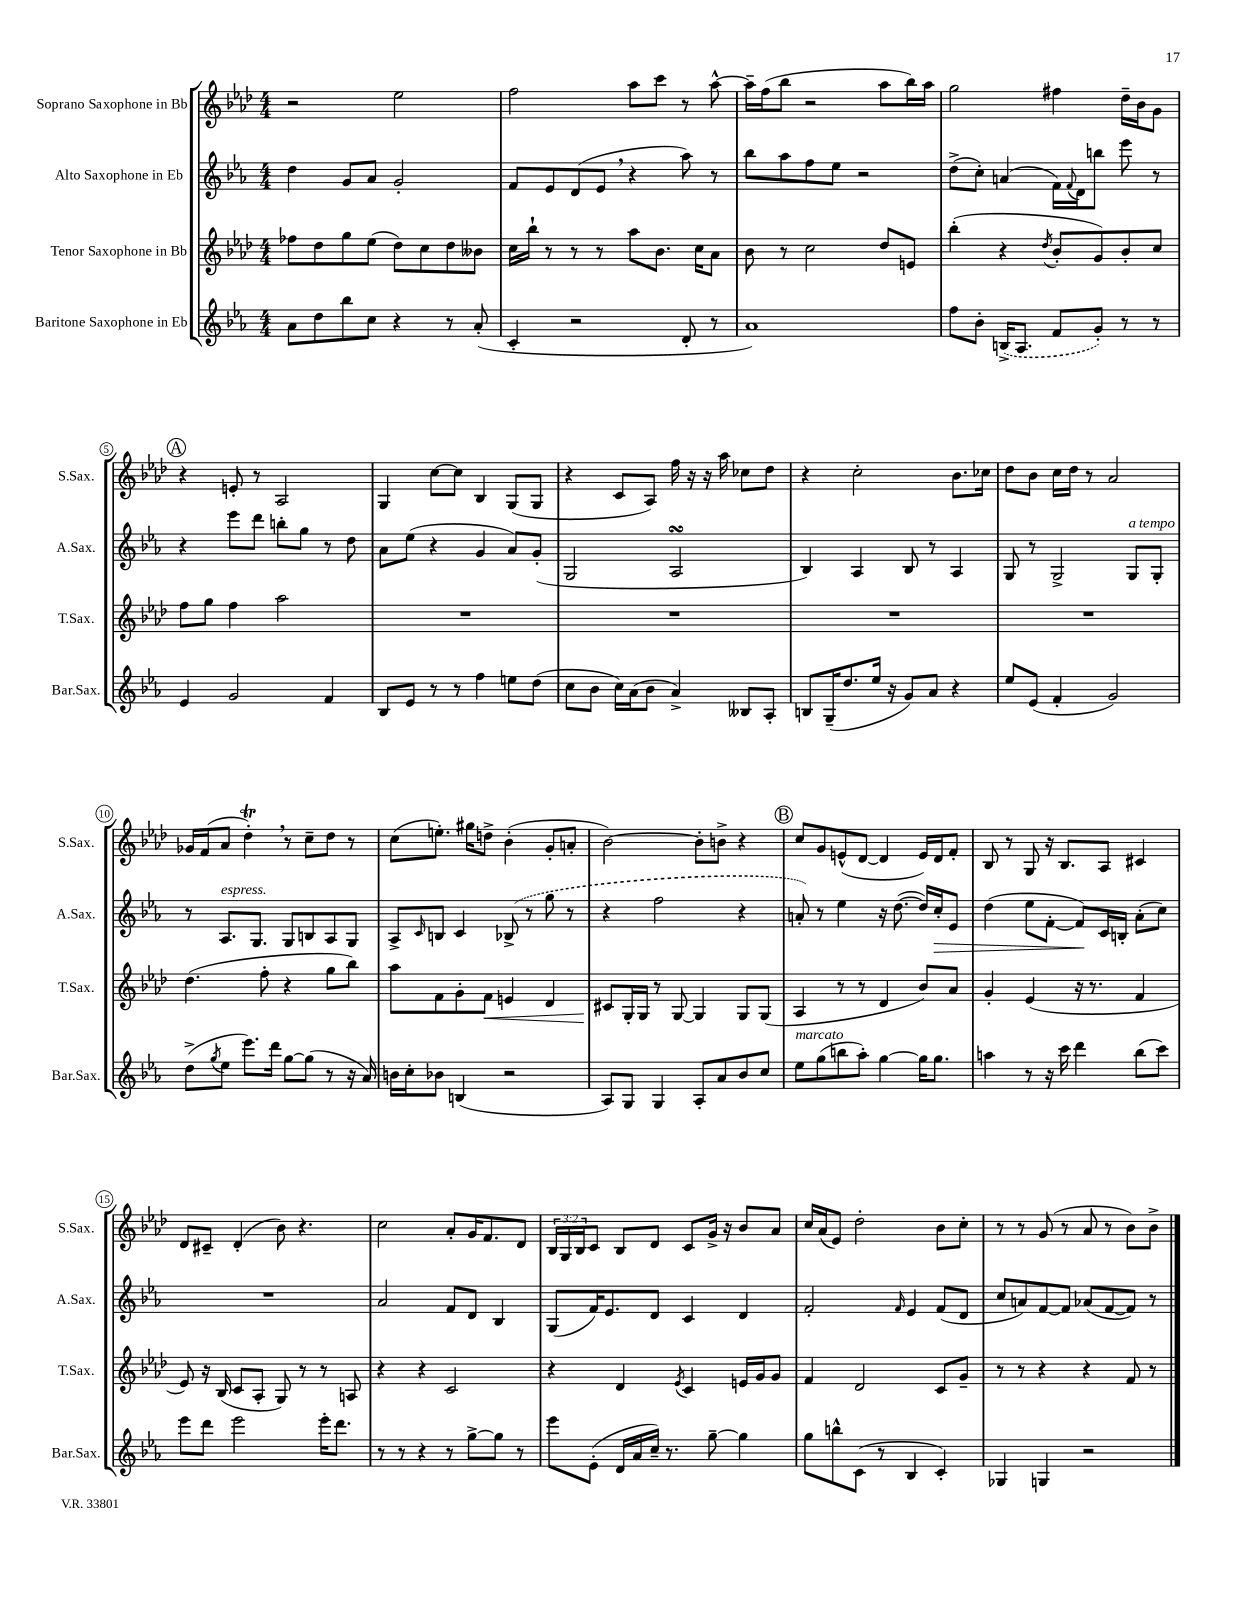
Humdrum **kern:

**kern	**kern	**dynam	**kern	**dynam	**kern
*part4	*part3	*part3	*part2	*part2	*part1
*staff4	*staff3	*staff3	*staff2	*staff2	*staff1
*I"Baritone Saxophone in Eb	*I"Tenor Saxophone in Bb	*	*I"Alto Saxophone in Eb	*	*I"Soprano Saxophone in Bb
*I'Bar.Sax.	*I'T.Sax.	*	*I'A.Sax.	*	*I'S.Sax.
*clefG2	*clefG2	*	*clefG2	*	*clefG2
*k[b-e-a-]	*k[b-e-a-d-]	*	*k[b-e-a-]	*	*k[b-e-a-d-]
*M4/4	*M4/4	*	*M4/4	*	*M4/4
=1	=1	=1	=1	=1	=1
8a-\L	8ff-X\L	.	4dd\	.	2r
8dd\	8dd-\	.	.	.	.
8bb-\	8gg\	.	8g/L	.	.
8cc\J	(8ee-\J	.	8a-/J	.	.
4r	8dd-\L)	.	2g'/	.	2ee-\
.	8cc\	.	.	.	.
8r	8dd-\	.	.	.	.
(8a-'/	8b--X\J	.	.	.	.
=2	=2	=2	=2	=2	=2
4c'/	16cc\LL	.	8f/L	.	2ff\
.	16bb-`\JJ	.	.	.	.
.	8r	.	8e-/	.	.
2r	8r	.	(8d/	.	.
.	8r	.	8e-,/J	.	.
.	8aa-\L	.	4r	.	8aa-\L
.	8.b-\J	.	.	.	8ccc\J
8d'/	.	.	8aa-\)	.	8r
.	16cc\KL	.	.	.	.
8r	8a-\J	.	8r	.	[8aa-^^\
=3	=3	=3	=3	=3	=3
1a-)	8b-\	.	8bb-\L	.	16aa-~\LL]
.	.	.	.	.	(16ff\J
.	8r	.	8aa-\	.	8bb-\J
.	2cc\	.	8ff\	.	2r
.	.	.	8ee-\J	.	.
.	.	.	2r	.	.
.	8dd-/L	.	.	.	8aa-\L
.	8en/J	.	.	.	16bb-\L)
.	.	.	.	.	16aa-\JJ
=4	=4	=4	=4	=4	=4
8ff\L	(4bb-'\	.	(8dd^\L	.	2gg\
8b-'\J	.	.	8cc'\J)	.	.
(16Bn^/KL	4r	.	(4an/	.	.
8.A-/J	.	.	.	.	.
.	8qdd-/	.	.	.	.
8f/L	8b-'/L	.	16f\LL)	.	4ff#X\
.	.	.	8qqf/	.	.
.	.	.	16d\J	.	.
8g'/J)	8g/)	.	8bbn\J	.	.
8r	8b-'/	.	8eee-\	.	16dd-~\LL
.	.	.	.	.	16b-\J
8r	8cc/J	.	8r	.	8g\J
!!LO:LB:g=z
!!LO:REH:place=s1:t=A
=5	=5	=5	=5	=5	=5
4e-/	8ff\L	.	4r	.	4r
.	8gg\J	.	.	.	.
2g/	4ff\	.	8eee-\L	.	8en'/
.	.	.	8ddd\J	.	8r
.	2aa-\	.	8bbn'\L	.	2A-/
.	.	.	8gg\J	.	.
4f/	.	.	8r	.	.
.	.	.	8dd\	.	.
=6	=6	=6	=6	=6	=6
8B-/L	1r	.	8a-\L	.	4G/
8e-/J	.	.	(8ee-\J	.	.
8r	.	.	4r	.	[8cc\L
8r	.	.	.	.	8cc\J]
4ff\	.	.	4g/	.	4B-/
8een\L	.	.	8a-/L)	.	(8G/L
(8dd\J	.	.	(8g'/J	.	8G/J
=7	=7	=7	=7	=7	=7
8cc\L	1r	.	2G/	.	4r
8b-\J	.	.	.	.	.
16cc\LL)	.	.	.	.	8c/L
(16a-\J	.	.	.	.	.
8b-\J	.	.	.	.	8A-/J)
4a-^/)	.	.	2A-sSSs/	.	16ff\
.	.	.	.	.	16r
.	.	.	.	.	16r
.	.	.	.	.	16aa-\
8B--X/L	.	.	.	.	8cc-X\L
8A-'/J	.	.	.	.	8dd-\J
=8	=8	=8	=8	=8	=8
8Bn/L	1r	.	4B-/)	.	4r
(16G~/K	.	.	.	.	.
8.dd/	.	.	.	.	.
.	.	.	4A-/	.	2cc'\
16ee-/Jk	.	.	.	.	.
16r	.	.	.	.	.
8g/L)	.	.	8B-/	.	.
8a-/J	.	.	8r	.	.
4r	.	.	4A-/	.	8.b-\L
.	.	.	.	.	16cc-X\Jk
=9	=9	=9	=9	=9	=9
8ee-/L	1r	.	8G/	.	8dd-\L
(8e-/J	.	.	8r	.	8b-\J
4f'/	.	.	2G^/	.	16cc\LL
.	.	.	.	.	16dd-\JJ
.	.	.	.	.	8r
2g/)	.	.	.	.	2a-/
!	!	!	!LO:TX:a:i:t=a tempo	!	!
.	.	.	8G/L	.	.
.	.	.	8G'/J	.	.
!!LO:LB:g=z
=10	=10	=10	=10	=10	=10
(8dd^\L	(4.dd-\	.	8r	.	16g-X/LL
.	.	.	.	.	(16f/J
8qgg/	.	.	.	.	.
!	!	!	!LO:TX:a:i:t=espress.	!	!
8ee-\J	.	.	8.A-/L	.	8a-/J
8.eee-\L)	.	.	.	.	4dd-T',\)
.	.	.	8.G/J	.	.
.	8ff'\	.	.	.	.
16ddd\Jk	.	.	.	.	.
[8gg\L	4r	.	8G/L	.	8r
(8gg\J]	.	.	8Bn/	.	8cc~\L
8r	8gg\L	.	8A-/	.	8dd-\J
16r	8bb-\J)	.	8G/J	.	8r
16a-/)	.	.	.	.	.
=11	=11	=11	=11	=11	=11
16bn\LL	8aa-\L	.	8A-^/L	.	(8cc\L
16cc'\J	.	.	.	.	.
.	.	.	16qqc/	.	.
8b-X\J	8f\	.	8Bn/J	.	8.een'\J)
(4Bn/	8g'\	.	4c/	.	.
.	.	.	.	.	16gg#X\KL
!	!	!LO:HP:b	!	!	!
.	8f\J	<	.	.	8ddn^\J
2r	4en/	.	(8B-X^/	.	(4b-'\
.	.	.	8r	.	.
.	4d-/	.	8gg\	.	8g'/L
.	.	.	8r	.	8an'/J
=12	=12	=12	=12	=12	=12
8A-/L)	8c#X/L	.	4r	.	[2b-\)
8G/J	16G'/L	[	.	.	.
.	16G/JJ	.	.	.	.
4G/	8r	.	2ff\	.	.
.	[8G/	.	.	.	.
8A-'/L	4G/]	.	.	.	8b-'\L]
8a-/	.	.	.	.	8bn^\J
8b-/	8G/L	.	4r	.	4r
8cc/J	(8G/J	.	.	.	.
!!LO:REH:place=s1:t=B
=13	=13	=13	=13	=13	=13
!LO:TX:a:i:t=marcato	!	!	!	!	!
8ee-\L	4A-/	.	8an'/)	.	8cc/L
(8gg\	.	.	8r	.	8g/
8bbn\	8r	.	4ee-\	.	(8en^^/
8aa-'\J)	8r	.	.	.	[8d-/J
[4gg\	4d-/	.	16r	.	4d-/]
.	.	.	([8.dd\	.	.
16gg\KL]	8b-/L)	.	16dd/LL])	.	16e/LL)
!	!	!	!	!LO:HP:b	!
8.gg\J	.	.	16cc'/J	>	16d-/J
.	8a-/J	.	8e-/J	.	8f'/J
=14	=14	=14	=14	=14	=14
4aan\	4g'/	.	(4dd\	.	8B-/
.	.	.	.	.	8r
8r	(4e-/	.	8ee-\L	.	8G/
16r	.	.	[8f'\J	.	16r
16ccc\	.	.	.	.	8.B-/L
4ddd\	16r	.	8f/L])	.	.
.	8.r	.	.	.	.
.	.	.	16c/L	]	8A-/J
.	.	.	16Bn'/JJ	.	.
(8bb-\L	4f/	.	(8a-'\L	.	4c#X/
8ccc\J)	.	.	8cc\J)	.	.
!!LO:LB:g=z
=15	=15	=15	=15	=15	=15
8eee-\L	8e-/)	.	1r	.	8d-/L
8ddd\J	16r	.	.	.	8c#X~/J
.	(16B-/	.	.	.	.
2eee-\	8c/L	.	.	.	(4d-'/
.	8A-'/J	.	.	.	.
.	8G/)	.	.	.	8b-\)
.	8r	.	.	.	4.r
16eee-'\KL	8r	.	.	.	.
8.ddd\J	.	.	.	.	.
.	8An/	.	.	.	.
=16	=16	=16	=16	=16	=16
8r	4r	.	2a-/	.	2cc\
8r	.	.	.	.	.
4r	4r	.	.	.	.
8r	2c/	.	8f/L	.	8a-'/L
[8gg^\L	.	.	8d/J	.	16g/K
.	.	.	.	.	8.f/
8gg\J]	.	.	4B-/	.	.
8r	.	.	.	.	8d-/J
=17	=17	=17	=17	=17	=17
8eee-\L	4r	.	(8G/L	.	24B-/LL
.	.	.	.	.	24G/
.	.	.	.	.	24B-/J
(8e-'\J	.	.	16f/K)	.	8c/J
.	.	.	8.e-/	.	.
16d/LL	4d-/	.	.	.	8B-/L
16a-/	.	.	.	.	.
16cc~/JJ)	.	.	8d/J	.	8d-/J
8.r	.	.	.	.	.
.	8qe-/	.	.	.	.
.	4c/	.	4c/	.	8c/L
[8gg~\	.	.	.	.	16g^/Jk
.	.	.	.	.	16r
4gg\]	16en/LL	.	4d/	.	8b-/L
.	16g/J	.	.	.	.
.	8g/J	.	.	.	8a-/J
=18	=18	=18	=18	=18	=18
8gg\L	4f/	.	2f'/	.	16cc/LL
.	.	.	.	.	(16a-/J
8bbn^^\	.	.	.	.	8e-/J)
(8c\J	2d-/	.	.	.	2dd-'\
8r	.	.	.	.	.
.	.	.	16qqf/	.	.
4B-/	.	.	4e-/	.	.
4c'/)	8c/L	.	(8f/L	.	8b-\L
.	8g~/J	.	8d/J	.	8cc'\J
=19	=19	=19	=19	=19	=19
4G-X/	8r	.	8cc/L	.	8r
.	8r	.	8an/)	.	8r
4Gn/	4r	.	[8f/	.	(8g/
.	.	.	8f/J]	.	8r
2r	4r	.	(8a-X/L	.	8a-/
.	.	.	[8f/	.	8r
.	8f/	.	8f/J])	.	8b-\L)
.	8r	.	8r	.	8b-^\J
==	==	==	==	==	==
*-	*-	*-	*-	*-	*-
